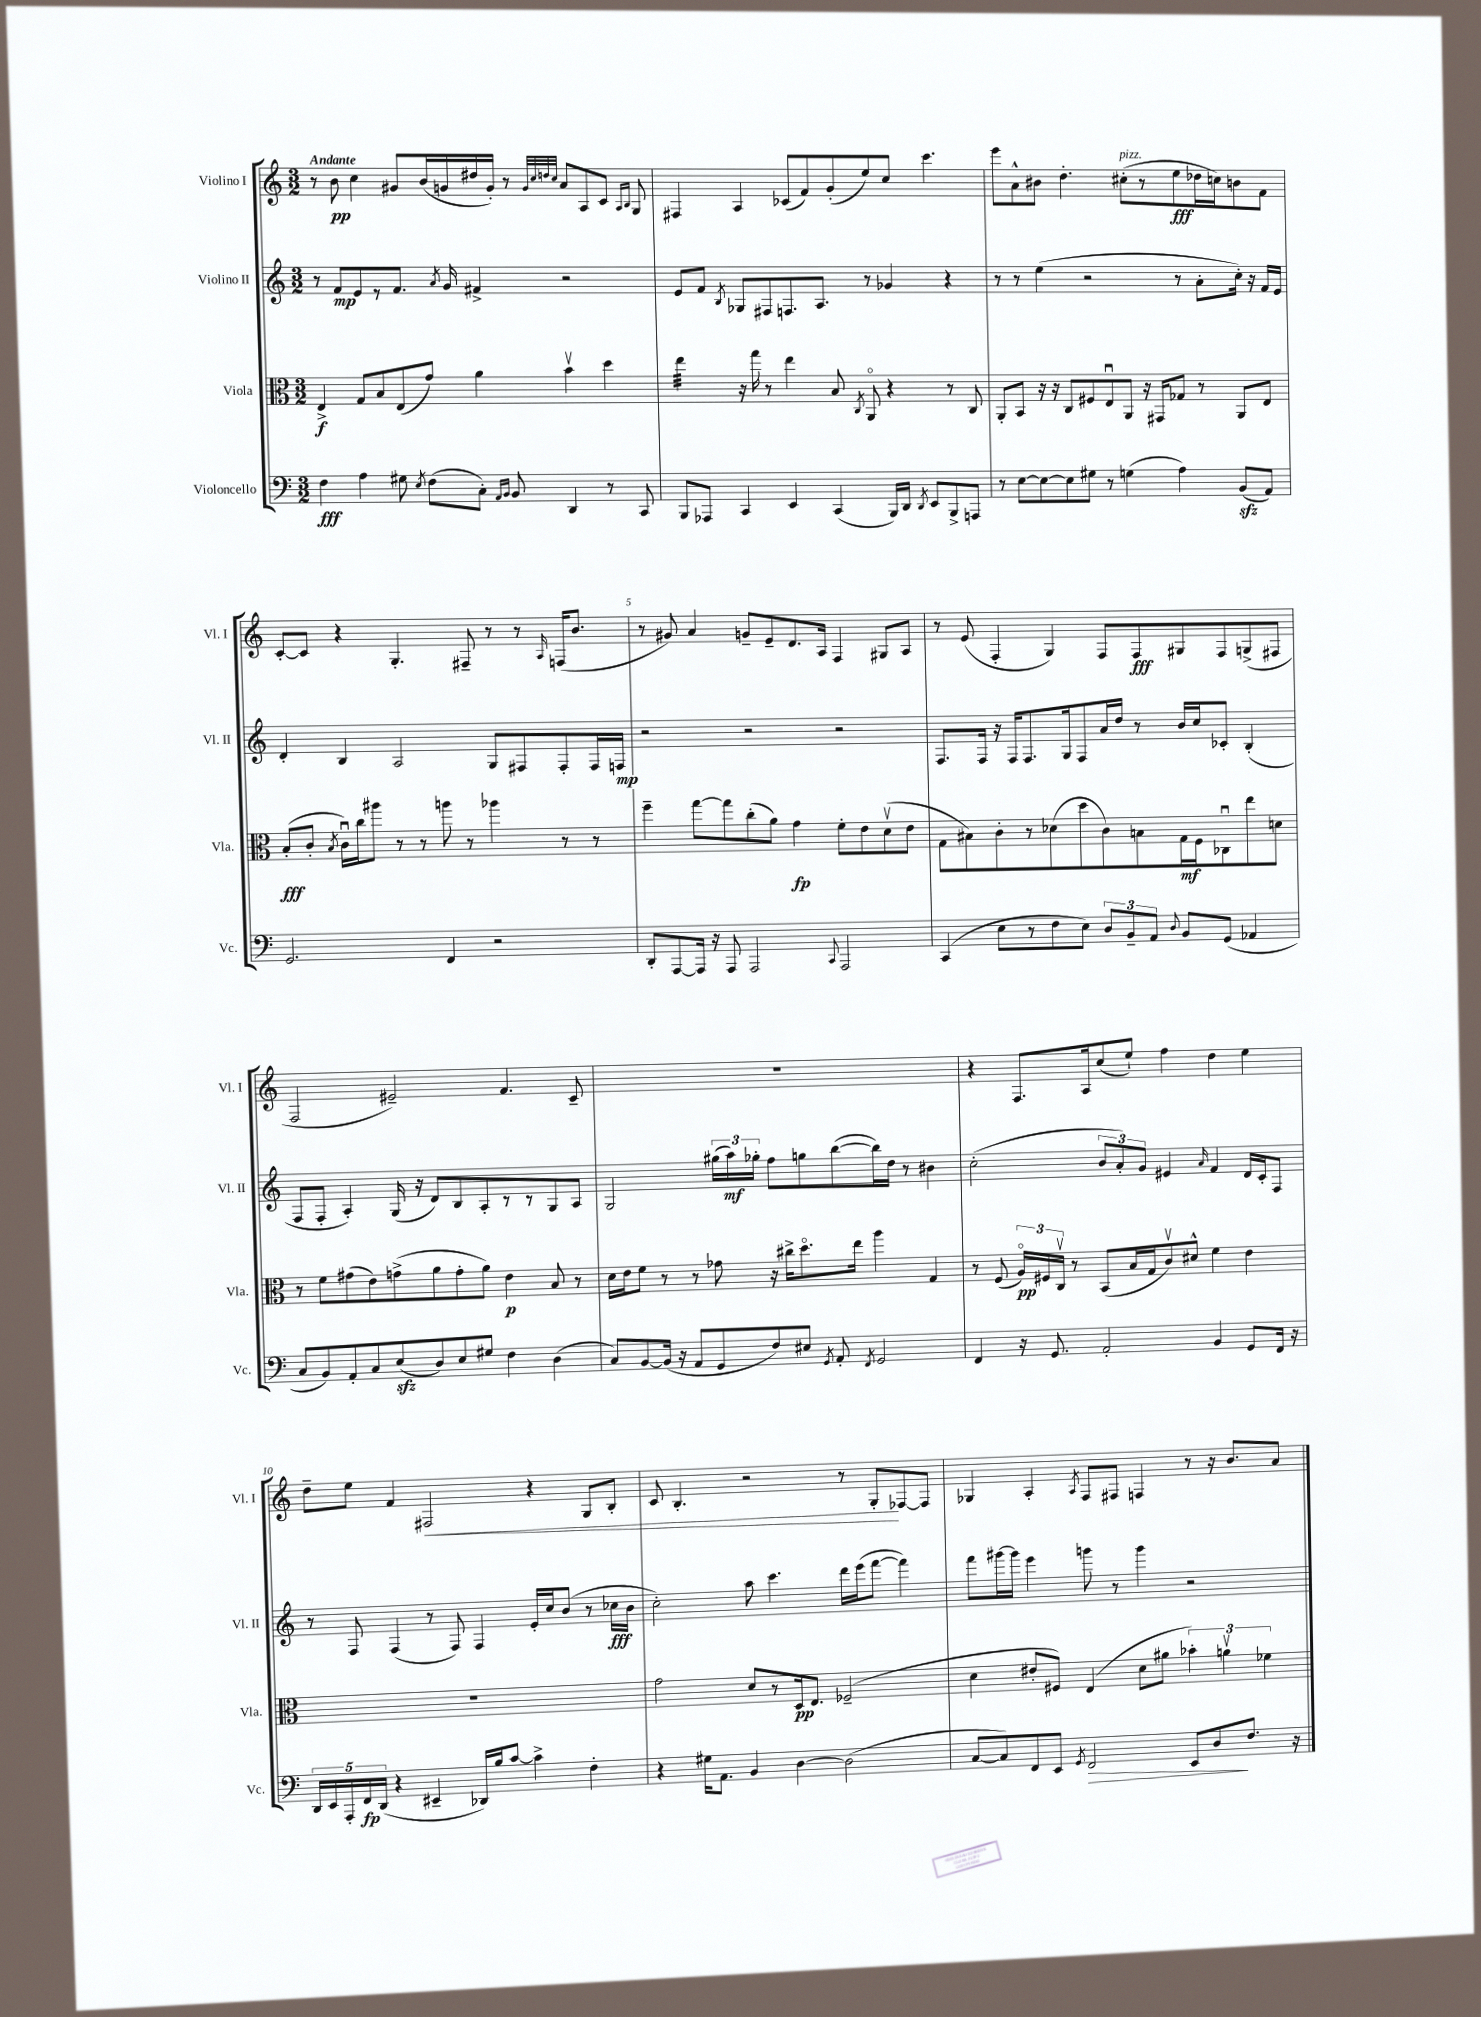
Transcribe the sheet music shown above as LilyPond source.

<<
\new StaffGroup <<
\new Staff = "s0" \with { instrumentName = "Violino I" shortInstrumentName = "Vl. I" } {
    \clef treble \key c \major \numericTimeSignature \time 3/2 \tempo "Andante"
    \autoBeamOff r8 b'8\pp c''4 gis'8[ b'16( g'16 dis''16 g'16]-.) r8 \grace { g'32[ c''32 d''32 c''32] } a'8[ a8 c'8] \grace { a16[ b16] } g8 |
    fis4 a4 ces'8[( f'8) g'8-.( e''8) c''8] c'''4. |
    e'''8[ a'8-^ bis'8] d''4.-. cis''8[-.^\markup { \italic "pizz." }( r8 e''8\fff des''16 c''16) b'8 f'8] |
    c'8[~-. c'8] r4 g4.-. fis8-- r8 r8 \grace { a16 } f16[( b'8.] |
    r8 gis'8) a'4 g'8[-- e'8-- d'8. a16] f4 gis8[ a8] |
    r8 e'8( f4-. g4) f8[ f8\fff gis8 f8 g8->( fis8] |
    f2 eis'2--) f'4. c'8-- |
    R1. |
    r4 f8.[ a16 c''8( e''8]-!) f''4 d''4 e''4 |
    d''8[-- e''8] f'4 fis2\< r4 g8[ b8]-. |
    c'8 b4.-. r2 r8 g8[-.\! fes8~ fes8] |
    ges4 a4-. \acciaccatura { a8 } f8[ fis8] f4 r8 r16 b'8.[ a'8] \bar "|." |
}
\new Staff = "s1" \with { instrumentName = "Violino II" shortInstrumentName = "Vl. II" } {
    \clef treble \key c \major \numericTimeSignature \time 3/2
    \autoBeamOff r8 f'8[\mp e'8 r8 f'8.] \acciaccatura { a'8 } g'16 fis'4-> r2 |
    e'8[ f'8] \acciaccatura { b8 } ges8[ fis8 f8. a8.] r8 ges'4 r4 |
    r8 r8 e''4( r2 r8 a'8[-. c''16]-.) r16 f'16[ e'16] |
    d'4-. b4 a2 g8[ fis8 fis8-. fis16 f16]\mp |
    r2 r2 r2 |
    f8.[ f16] r16 f16[ f8. g16 f8 a'16 d''16] r8 b'16[ c''16 ces'8]-. b4-.( |
    f8[ f8]-. a4-.) g16( r16 d'8[) b8 a8-. r8 r8 g8 a8] |
    g2 \tuplet 3/2 { gis''16[( a''16\mf) ges''16]-. } f''8[ g''8 b''8~( b''16) d''16] r8 bis'4 |
    c''2-.( \tuplet 3/2 { b'8[ a'8-.) g'8] } eis'4 \grace { a'16 } f'4 d'16[ c'16-. f8] |
    r8 f8 f4( r8 f8) f4 e'16[-. c''16 b'8]( r8 ces''16[\fff b'16] |
    c''2-.) a''8 c'''4. d'''16[ e'''16( f'''8]~ f'''4) |
    f'''8[ gis'''16~ gis'''16] e'''4 g'''8 r8 g'''4 r2 \bar "|." |
}
\new Staff = "s2" \with { instrumentName = "Viola" shortInstrumentName = "Vla." } {
    \clef alto \key c \major \numericTimeSignature \time 3/2
    \autoBeamOff e4->\f g8[ b8 e8( g'8]) a'4 b'4\upbow d''4 |
    e''4:32 r16 g''16 r8 e''4 b8 \acciaccatura { c8 } a,8\flageolet r4 r8 c8 |
    a,8[-. b,8] r16 r16 c8[ fis8 e8\downbow a,8] r16 gis,16[ ges8] r8 a,8[ e8] |
    b8[-.\fff( c'8]-. \acciaccatura { b8 } c'16[\downbow) c''16 ais''8] r8 r8 a''8 r8 aes''4 r8 r8 |
    f''4-- g''8[~ g''8 c''8-.( a'8]) g'4\fp f'8[-. e'8 d'8\upbow( e'8] |
    g8[ bis8) c'8-. r8 des'8( d''8 c'8) b8 g16\mf f16 ces8\downbow e''8 d'8] |
    r8 f'8[ gis'8( e'8) g'8->( a'8 g'8-. a'8]) e'4\p b8 r8 |
    d'16[ e'16 f'8] r8 r8 ges'8 r16 cis''16[-> d''8.\flageolet e''16] a''4 g4 |
    r8 f8( \tuplet 3/2 { a16[\flageolet\pp) fis16 c16]\upbow } r8 b,8[( b16 g16 c'8\upbow) dis'8]-^ f'4 e'4 |
    R1. |
    g'2 d'8[ r8 d16\pp e8.] fes2--( |
    d'4 eis'8[-. fis8]) e4( d'8[ ais'8] \tuplet 3/2 { bes'4-.) a'4\upbow fes'4 } \bar "|." |
}
\new Staff = "s3" \with { instrumentName = "Violoncello" shortInstrumentName = "Vc." } {
    \clef bass \key c \major \numericTimeSignature \time 3/2
    \autoBeamOff f4\fff a4 gis8 \acciaccatura { e8 } f8[( c8]-.) \grace { a,16[ b,16] } b,8 d,4 r8 c,8 |
    b,,8[ aes,,8] c,4 e,4 c,4( b,,16[) d,16] \acciaccatura { d,8 } e,8[ b,,8-> a,,8] |
    r8 e8[~ e8~ e8 gis8] r8 g4( a4) b,8[\sfz( a,8]) |
    g,2. f,4 r2 |
    d,8[-. a,,8~ a,,16] r16 a,,8 a,,2 \appoggiatura { c,8 } a,,2 |
    c,4( e8[ r8 f8 e8]) \tuplet 3/2 { d8[ b,8-- a,8] } \appoggiatura { d8 } b,8[ g,8]( aes,4 |
    c8[ b,8) a,8-. c8 e8\sfz( d8) e8 gis8] f4 d4( |
    c8[) b,8~ b,16]( r16 a,8[ g,8 f8) eis8] \acciaccatura { g,8 } a,8-. \acciaccatura { f,8 } g,2 |
    f,4 r16 g,8. a,2-. b,4 g,8[ f,16] r16 |
    \tuplet 5/4 { d,16[ e,16 a,,16-. f,16\fp d,16]( } r4 eis,4-- des,16[) b16 c'8]~ c'4-> f4-. |
    r4 gis16[ a,8.] b,4 d4~ d2( |
    c8[~ c8) f,8 e,8] \acciaccatura { g,8 } f,2\> e,8[ d8\! f8.] r16 \bar "|." |
}
>>
>>
\layout { \context { \Score \override BarNumber.break-visibility = ##(#f #t #t) barNumberVisibility = #(every-nth-bar-number-visible 5) } }
